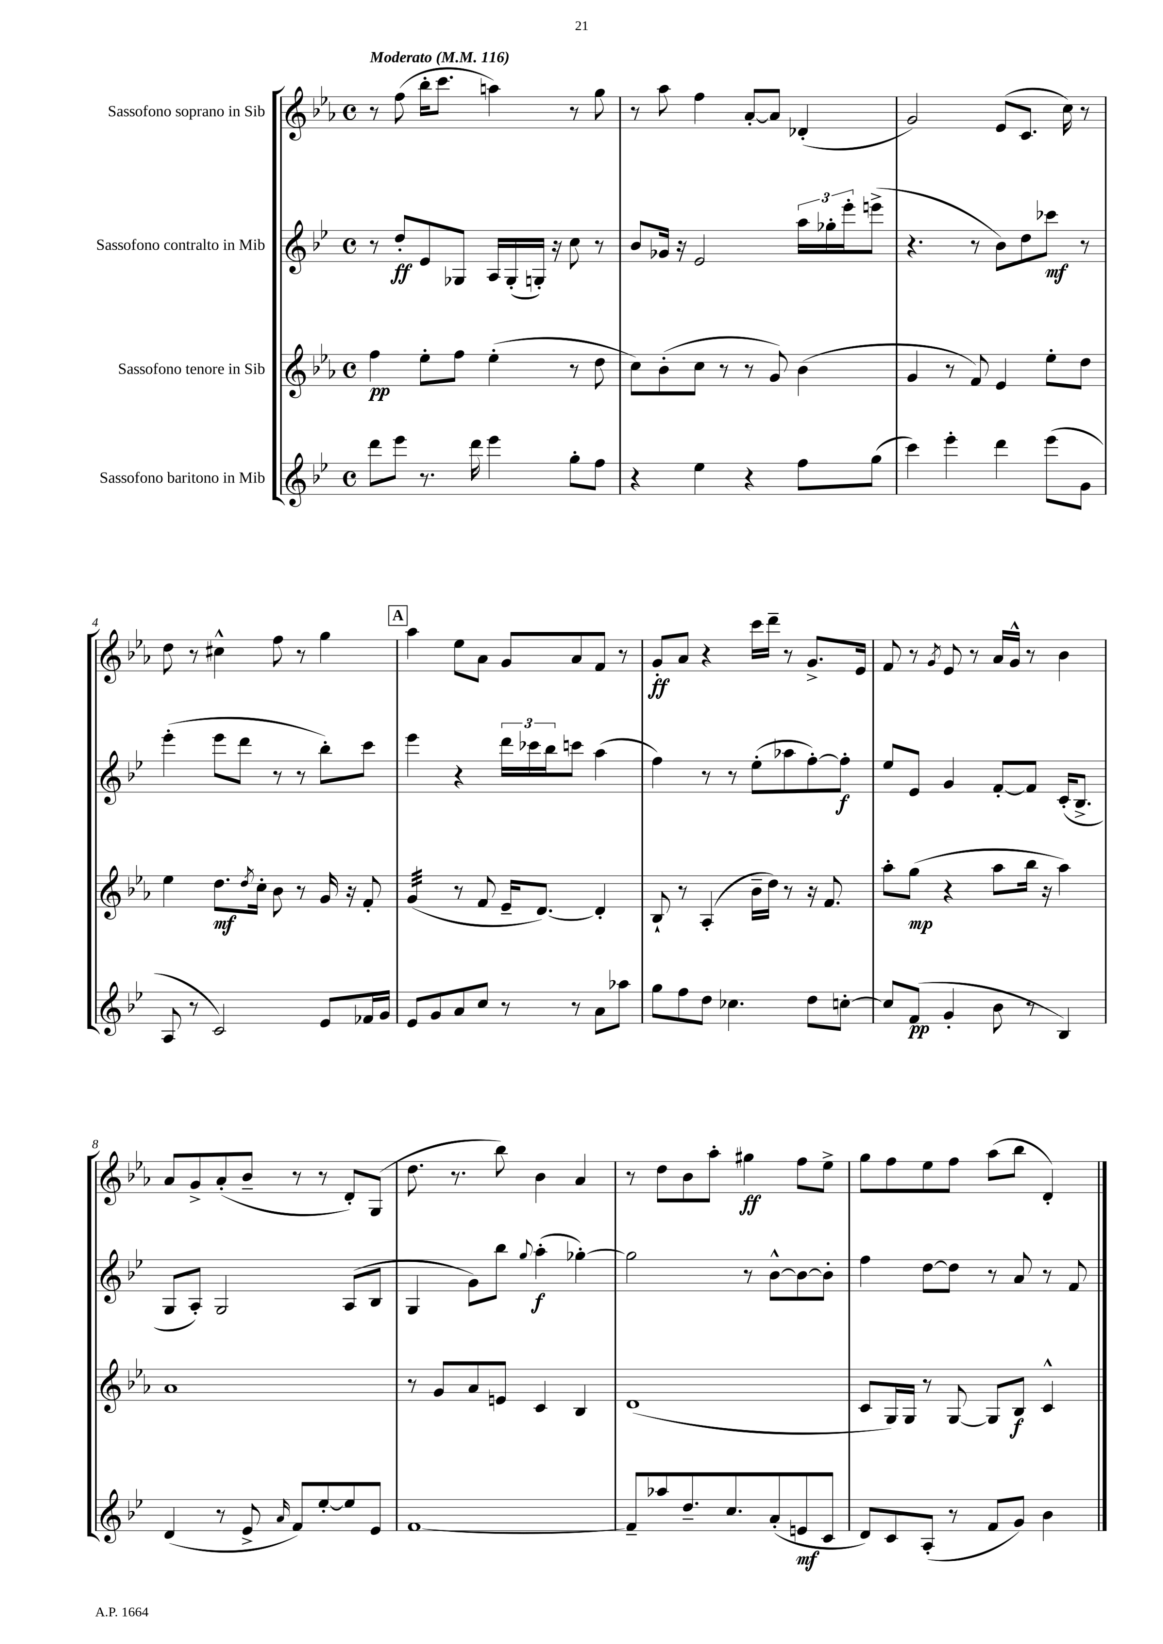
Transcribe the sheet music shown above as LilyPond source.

<<
\new StaffGroup <<
\new Staff = "s0" \with { instrumentName = "Sassofono soprano in Sib" } {
    \clef treble \key ees \major \defaultTimeSignature \time 4/4 \tempo "Moderato" 4 = 116
    r8 f''8( bes''16-. c'''8. a''4) r8 g''8 |
    r8 aes''8 f''4 aes'8~-. aes'8 des'4-.( |
    g'2) ees'8( c'8. c''16) r8 |
    d''8 r8 cis''4-^ f''8 r8 g''4 |
    \mark \markup { \box "A" } aes''4 ees''8 aes'8 g'8 aes'8 f'8 r8 |
    g'8-.\ff aes'8 r4 c'''16 d'''16-- r8 g'8.-> ees'16 |
    f'8 r8 \acciaccatura { g'8 } ees'8 r8 aes'16 g'16-^ r8 bes'4 |
    aes'8 g'8-> aes'8-.( bes'8-- r8 r8 d'8-.) g8( |
    d''8. r8. bes''8) bes'4 aes'4 |
    r8 d''8 bes'8 aes''8-. gis''4\ff f''8 ees''8-> |
    g''8 f''8 ees''8 f''8 aes''8( bes''8 d'4-.) \bar "|." |
}
\new Staff = "s1" \with { instrumentName = "Sassofono contralto in Mib" } {
    \clef treble \key bes \major \defaultTimeSignature \time 4/4
    r8 d''8-.\ff ees'8 ges8 a16 ges16-.( g16-.) r16 c''8 r8 |
    bes'8 ges'16 r16 ees'2 \tuplet 3/2 { a''16 ges''16-. ees'''16-. } e'''8->( |
    r4. r8 bes'8) d''8 ces'''8\mf r8 |
    ees'''4-.( ees'''8 d'''8 r8 r8 bes''8-.) c'''8 |
    \mark \markup { \box "A" } ees'''4 r4 \tuplet 3/2 { d'''16 ces'''16 bes''16 } c'''8 a''4( |
    f''4) r8 r8 ees''8-.( aes''8 f''8~-.) f''8-.\f |
    ees''8 ees'8 g'4 f'8~-. f'8 c'16-.( bes8.-> |
    g8 a8-.) g2 a8( bes8 |
    g4 g'8) bes''8 \appoggiatura { g''8 } a''4-.\f( ges''4~-.) |
    ges''2 r8 bes'8~-^ bes'8~ bes'8-. |
    f''4 d''8~ d''8 r8 a'8 r8 f'8 \bar "|." |
}
\new Staff = "s2" \with { instrumentName = "Sassofono tenore in Sib" } {
    \clef treble \key ees \major \defaultTimeSignature \time 4/4
    f''4\pp ees''8-. f''8 ees''4-.( r8 d''8 |
    c''8) bes'8-.( c''8 r8 r8 g'8) bes'4( |
    g'4 r8 f'8) ees'4 ees''8-. d''8 |
    ees''4 d''8.\mf \acciaccatura { d''8 } c''16-. bes'8 r8 g'16 r16 f'8-. |
    \mark \markup { \box "A" } g'4:32( r8 f'8 ees'16-- d'8.~) d'4-. |
    bes8-! r8 aes4-.( bes'16-- d''16) r8 r16 f'8. |
    aes''8-. g''8\mp( r4 aes''8 bes''16 r16 aes''4) |
    aes'1 |
    r8 g'8 aes'8 e'8 c'4 bes4 |
    d'1( |
    c'8 g16) g16 r8 g8~ g8 bes8\f c'4-^ \bar "|." |
}
\new Staff = "s3" \with { instrumentName = "Sassofono baritono in Mib" } {
    \clef treble \key bes \major \defaultTimeSignature \time 4/4
    d'''8 ees'''8 r8. d'''16 ees'''4 g''8-. f''8 |
    r4 ees''4 r4 f''8 g''8( |
    c'''4) ees'''4-. d'''4 ees'''8( g'8 |
    a8 r8 c'2) ees'8 fes'16 g'16 |
    \mark \markup { \box "A" } ees'8 g'8 a'8 c''8 r8 r8 a'8 aes''8 |
    g''8 f''8 d''8 ces''4. d''8 c''8~-. |
    c''8 f'8\pp( g'4-. bes'8 r8 bes4) |
    d'4( r8 ees'8-> \grace { a'16 } f'8) ees''8~-. ees''8 ees'8 |
    f'1~ |
    f'8-- aes''8 d''8.-- c''8. a'8-.( e'8\mf c'8 |
    d'8) c'8 a8-.( r8 f'8 g'8) bes'4 \bar "|." |
}
>>
>>
